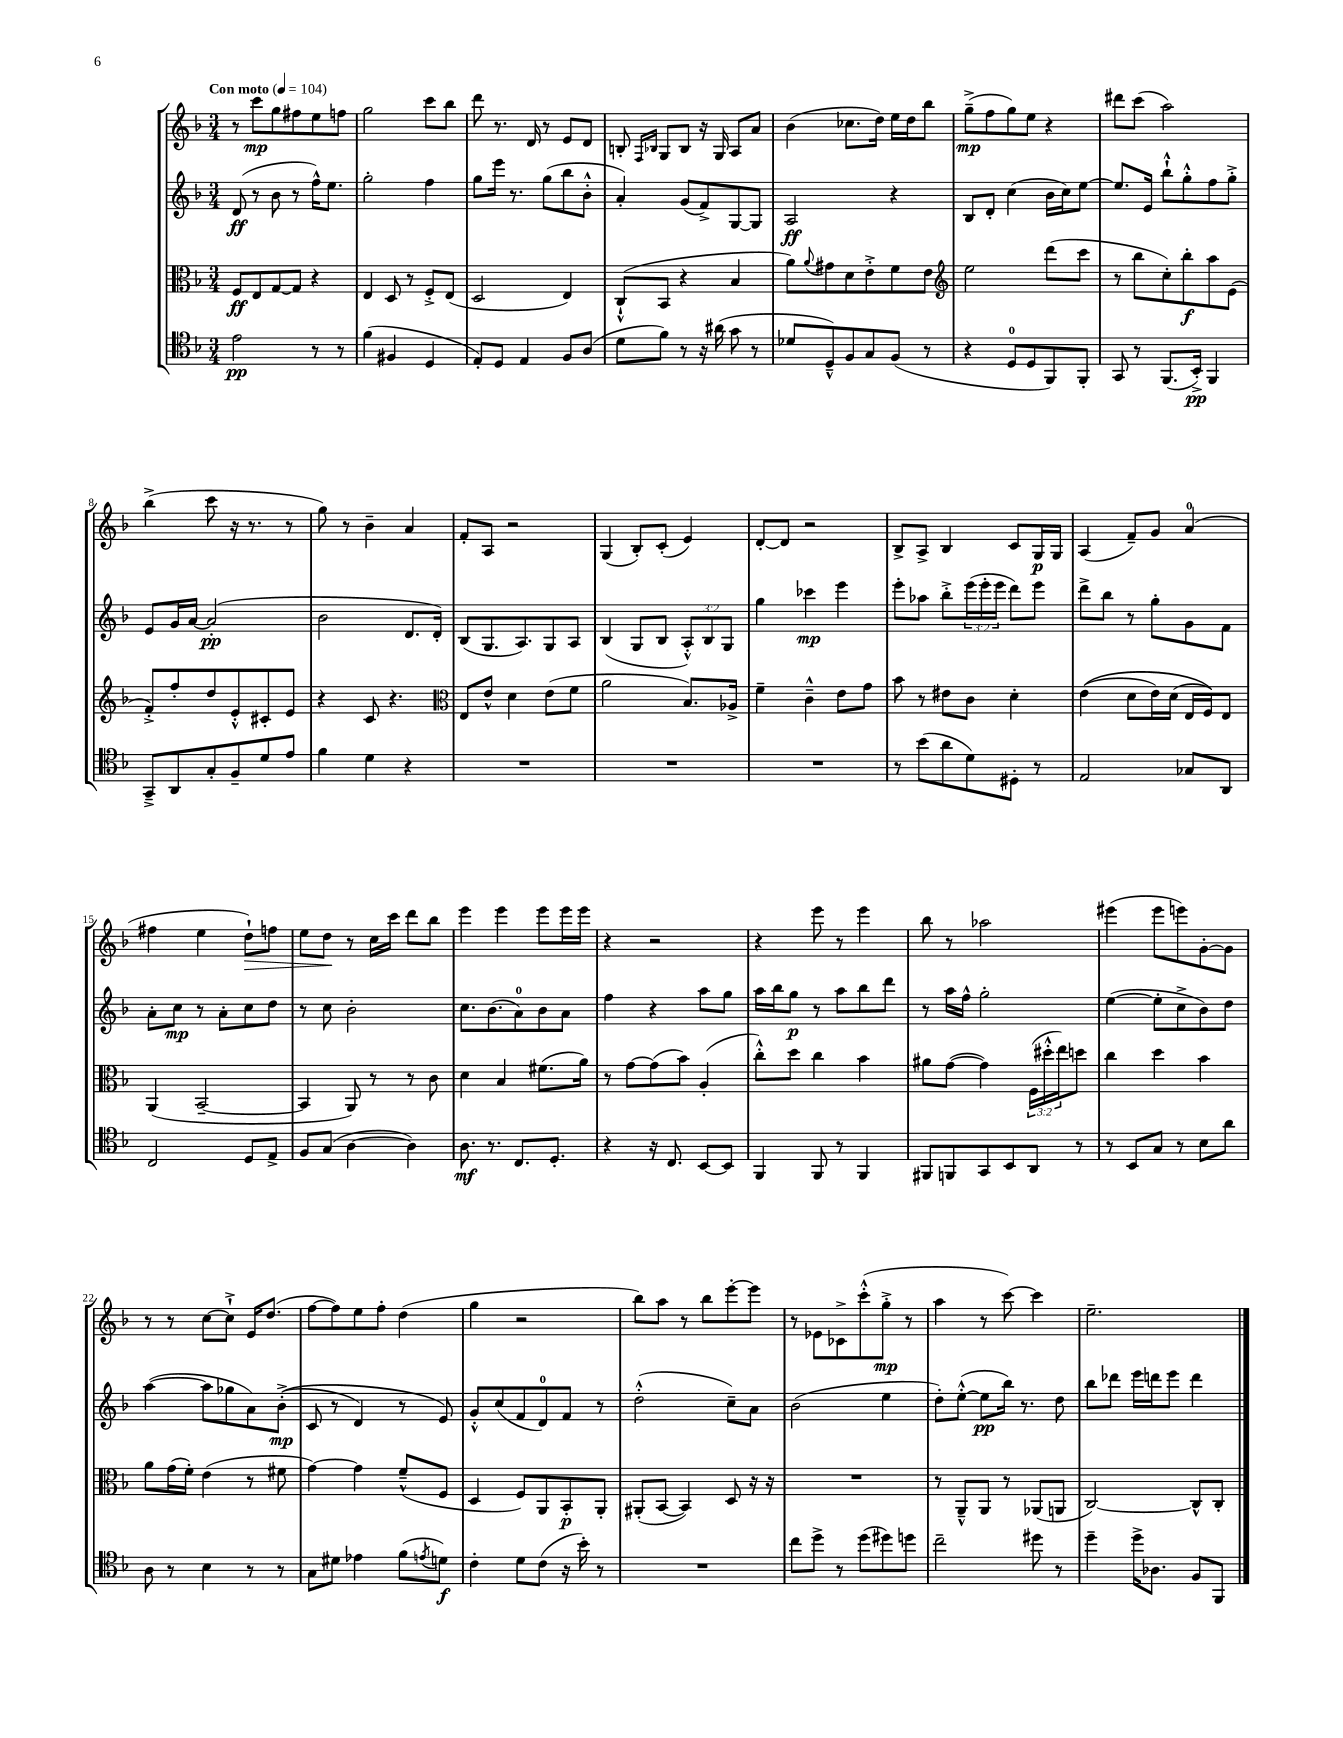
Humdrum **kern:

**kern	**kern	**kern	**kern
*staff4	*staff3	*staff2	*staff1
*clefC4	*clefC3	*clefG2	*clefG2
*k[b-]	*k[b-]	*k[b-]	*k[b-]
*M3/4	*M3/4	*M3/4	*M3/4
*MM104	*MM104	*MM104	*MM104
2e\	8F/L	(8d/	8r
.	8E/	8r	8ccc\L
.	[8G/	8b-\	8gg\
.	8G/]J	8r	8ff#\
8r	4r	16ff^^\LK)	8ee\
.	.	8.ee\J	.
8r	.	.	8ff\J
=	=	=	=
(4f\	4E/	2gg'\	2gg\
4F#/	8D/	.	.
.	8r	.	.
4D/	8F'^/L	4ff\	8ccc\L
.	(8E/J	.	8bb-\J
=	=	=	=
8E'/L)	2D/	8gg\L	8ddd\
8D/J	.	16eee\Jk	8.r
.	.	8.r	.
4E/	.	.	.
.	.	.	16d/
.	.	(8gg\L	8r
8F/L	4E/)	8bb-\	8e/L
(8A/J	.	8b-'^^\J	8d/J
=	=	=	=
8d\L	(8C`^^/L	4a'/)	8B'/
.	.	.	16qqF/LL
.	.	.	16qqB-/JJ
8f\J)	8BB-/J	.	8G/L
8r	4r	(8g/L	8B-/J
16r	.	8f^/)	16r
(16a#\	.	.	16G/
8g\	4B-/	[8G/	8A/L
8r	.	8G/]J	8a/J
=	=	=	=
8d-/L	8a\L)	2A/	(4b-\
.	8qqa/	.	.
8D~^^/)	8g#\	.	.
8F/	8d\	.	8.cc-\L
8G/	8e'^\	.	.
.	.	.	16dd\Jk)
(8F/J	8f\	4r	16ee\LL
.	.	.	16dd\J
8r	8e\J	.	8bb-\J
=	=	=	=
*	*clefG2	*	*
4r	2ee\	8B-/L	(8gg~^\L
.	.	8d'/J	8ff\
8D/L	.	(4cc\	8gg\)
8D/	.	.	8ee\J
8FF/)	(8ddd\L	16b-\LL	4r
.	.	16cc\J)	.
8FF'/J	8ccc\J	[8ee\J	.
=	=	=	=
8GG/	8r	8.ee/]L	8ddd#\L
8r	8bb-\L	.	(8ccc\J
.	.	16e/Jk	.
(8.FF/L	8cc'\)	8bb-`^^\L	2aa\)
.	8bb-'\	8gg'^^\	.
16BB-'^/Jk)	.	.	.
4FF/	8aa\	8ff\	.
.	(8e\J	8gg'^\J	.
=	=	=	=
8GG~^/L	8f'^/L)	8e/L	(4bb-^\
8AA/	8ff'/	16g/L	.
.	.	[16a/JJ	.
8G'/	8dd/	(2a'/]	8ccc\
8F~/	8e'^^/	.	16r
.	.	.	8.r
8d/	8c#'/	.	.
8e/J	8e/J	.	8r
=	=	=	=
4f\	4r	2b-\	8gg\)
.	.	.	8r
4d\	8c/	.	4b-~\
.	4.r	.	.
4r	.	8.d/L	4a/
.	.	16d'/Jk)	.
=	=	=	=
*	*clefC3	*	*
2.r	8E/L	(8B-/L	8f'/L
.	8e^^/J	8.G/	8A/J
.	4d\	.	2r
.	.	8.A/)	.
.	(8e\L	8G/	.
.	8f\J	8A/J	.
=	=	=	=
2.r	2a\	(4B-/	(4G/
.	.	8G/L	8B-'/L)
.	.	8B-/J	(8c'/J
.	8.B-/L)	12A'^^/L)	4e/)
.	.	12B-/	.
.	.	12G/J	.
.	16A-^/Jk	.	.
=	=	=	=
2.r	4f~\	4gg\	[8d'/L
.	.	.	8d/]J
.	4c~^^\	4ccc-\	2r
.	8e\L	4eee\	.
.	8g\J	.	.
=	=	=	=
8r	8b-\	8eee'\L	8B-^/L
(8b-\L	8r	8aa-\J	8A^/J
8a\	8e#\L	8bb-'^\L	4B-/
8d\)	8c\J	(24eee\L	.
.	.	24eee'\	.
.	.	24eee\JJ	.
8D#'\J	4d'\	8ddd\L)	8c/L
8r	.	8eee\J	16G/L
.	.	.	16G/JJ
=	=	=	=
2E/	&((4e\	8ddd^\L	(4A/
.	.	8bb-\J	.
.	8d\L	8r	8f~/L)
.	16e\L)	8gg'\L	8g/J
.	(16d\JJ	.	.
8G-/L	16E/LL	8g\	(4a/
.	16F/J)&)	.	.
8AA/J	8E/J	8f\J	.
=	=	=	=
2C/	(4AA/	8a'\L	4ff#\
.	.	8cc\J	.
.	[2BB-~/	8r	4ee\
.	.	8a'\L	.
8D/L	.	8cc\	8dd`\L)
8E^/J	.	8dd\J	8ff\J
=	=	=	=
8F/L	4BB-/]	8r	8ee\L
(8G/J	.	8cc\	8dd\J
[4A\	8AA/)	2b-'\	8r
.	8r	.	16cc\LL
.	.	.	16ccc\JJ
4A\])	8r	.	8ddd\L
.	8c\	.	8bb-\J
=	=	=	=
8.A\	4d\	8.cc\L	4eee\
8.r	.	(8.b-\	.
.	4B-/	.	4eee\
8.C/L	.	8a\)	.
.	(8.f#\L	8b-\	8eee\L
8.D'/J	.	.	.
.	.	8a\J	16eee\L
.	16a\Jk)	.	16eee\JJ
=	=	=	=
4r	8r	4ff\	4r
.	[8g\L	.	.
16r	(8g\]	4r	2r
8.C/	.	.	.
.	8b-\J)	.	.
[8BB-/L	(4A'/	8aa\L	.
8BB-/]J	.	8gg\J	.
=	=	=	=
4FF/	8cc'^^\L)	16aa\LL	4r
.	.	16bb-\J	.
.	8dd\J	8gg\J	.
8FF/	4cc\	8r	8eee\
8r	.	8aa\L	8r
4FF/	4b-\	8bb-\	4eee\
.	.	8ddd\J	.
=	=	=	=
8FF#/L	8a#\L	8r	8bb-\
8FF/	([8g\J	16aa\LL	8r
.	.	16ff^^\JJ	.
8GG/	4g\])	2gg'\	2aa-\
8BB-/	.	.	.
8AA/J	(24F\LL	.	.
.	24dd#'^^\	.	.
.	24ee\J)	.	.
8r	8dd\J	.	.
=	=	=	=
8r	4cc\	([4ee\	(4eee#\
8BB-/L	.	.	.
8G/J	4dd\	8ee'\]L	8eee#\L
8r	.	8cc^\	8eee\)
8B-\L	4b-\	8b-\)	[8g'\
8a\J	.	8dd\J	8g\]J
=	=	=	=
8A\	8a\L	([4aa\	8r
8r	(16g\L	.	8r
.	16f'\JJ)	.	.
4B-\	(4e\	8aa\]L	[8cc\L
.	.	8gg-\	8cc`^\]J
8r	8r	8a\)	16e/LK
.	.	.	(8.dd/J
8r	8f#\	&((8b-'^\J	.
=	=	=	=
8G\L	[4g\)	8c/	[8ff\L
8d#\J	.	8r	8ff\])
4e-\	4g\]	4d/)	8ee\
.	.	.	8ff'\J
(8f\L	(8f~^^/L	8r	(4dd\
8qe/	.	.	.
8d\J)	8F/J	8e/&)	.
=	=	=	=
4c'\	4D/	8g'^^/L	4gg\
.	.	(8cc/	.
8d\L	8F/L)	8f/	2r
(8c\J	8AA/	8d/)	.
16r	8BB-'/	8f/J	.
16b-'\)	.	.	.
8r	8AA'/J	8r	.
=	=	=	=
2.r	(8AA#'/L	(2dd'^^\	8bb-\L)
.	[8BB-/J	.	8aa\J
.	4BB-/])	.	8r
.	.	.	8bb-\L
.	8D/	8cc~\L)	[8eee'\
.	16r	8a\J	8eee\]J
.	16r	.	.
=	=	=	=
8cc\L	2.r	(2b-\	8r
8dd^\J	.	.	8e-\L
8r	.	.	8c-^\
(8dd\L	.	.	(8ccc'^^\
8dd#\)	.	4ee\	8gg'^\J
8dd\J	.	.	8r
=	=	=	=
2cc~\	8r	8dd'\L)	4aa\
.	8AA~^^/L	([8ee'^^\J	.
.	8AA/J	8ee\]L	8r
.	8r	16bb-\Jk)	[8ccc\)
.	.	8.r	.
8dd#\	(8AA-/L	.	4ccc\]
8r	8AA/J	8dd\	.
=	=	=	=
4dd~\	[2C/)	8bb-\L	2.ee~\
.	.	8ddd-\J	.
16dd^\LK	.	16eee\LL	.
8.A-\J	.	16ddd\J	.
.	.	8eee\J	.
8F/L	8C^^/]L	4ddd\	.
8FF/J	8C'/J	.	.
==	==	==	==
*-	*-	*-	*-
